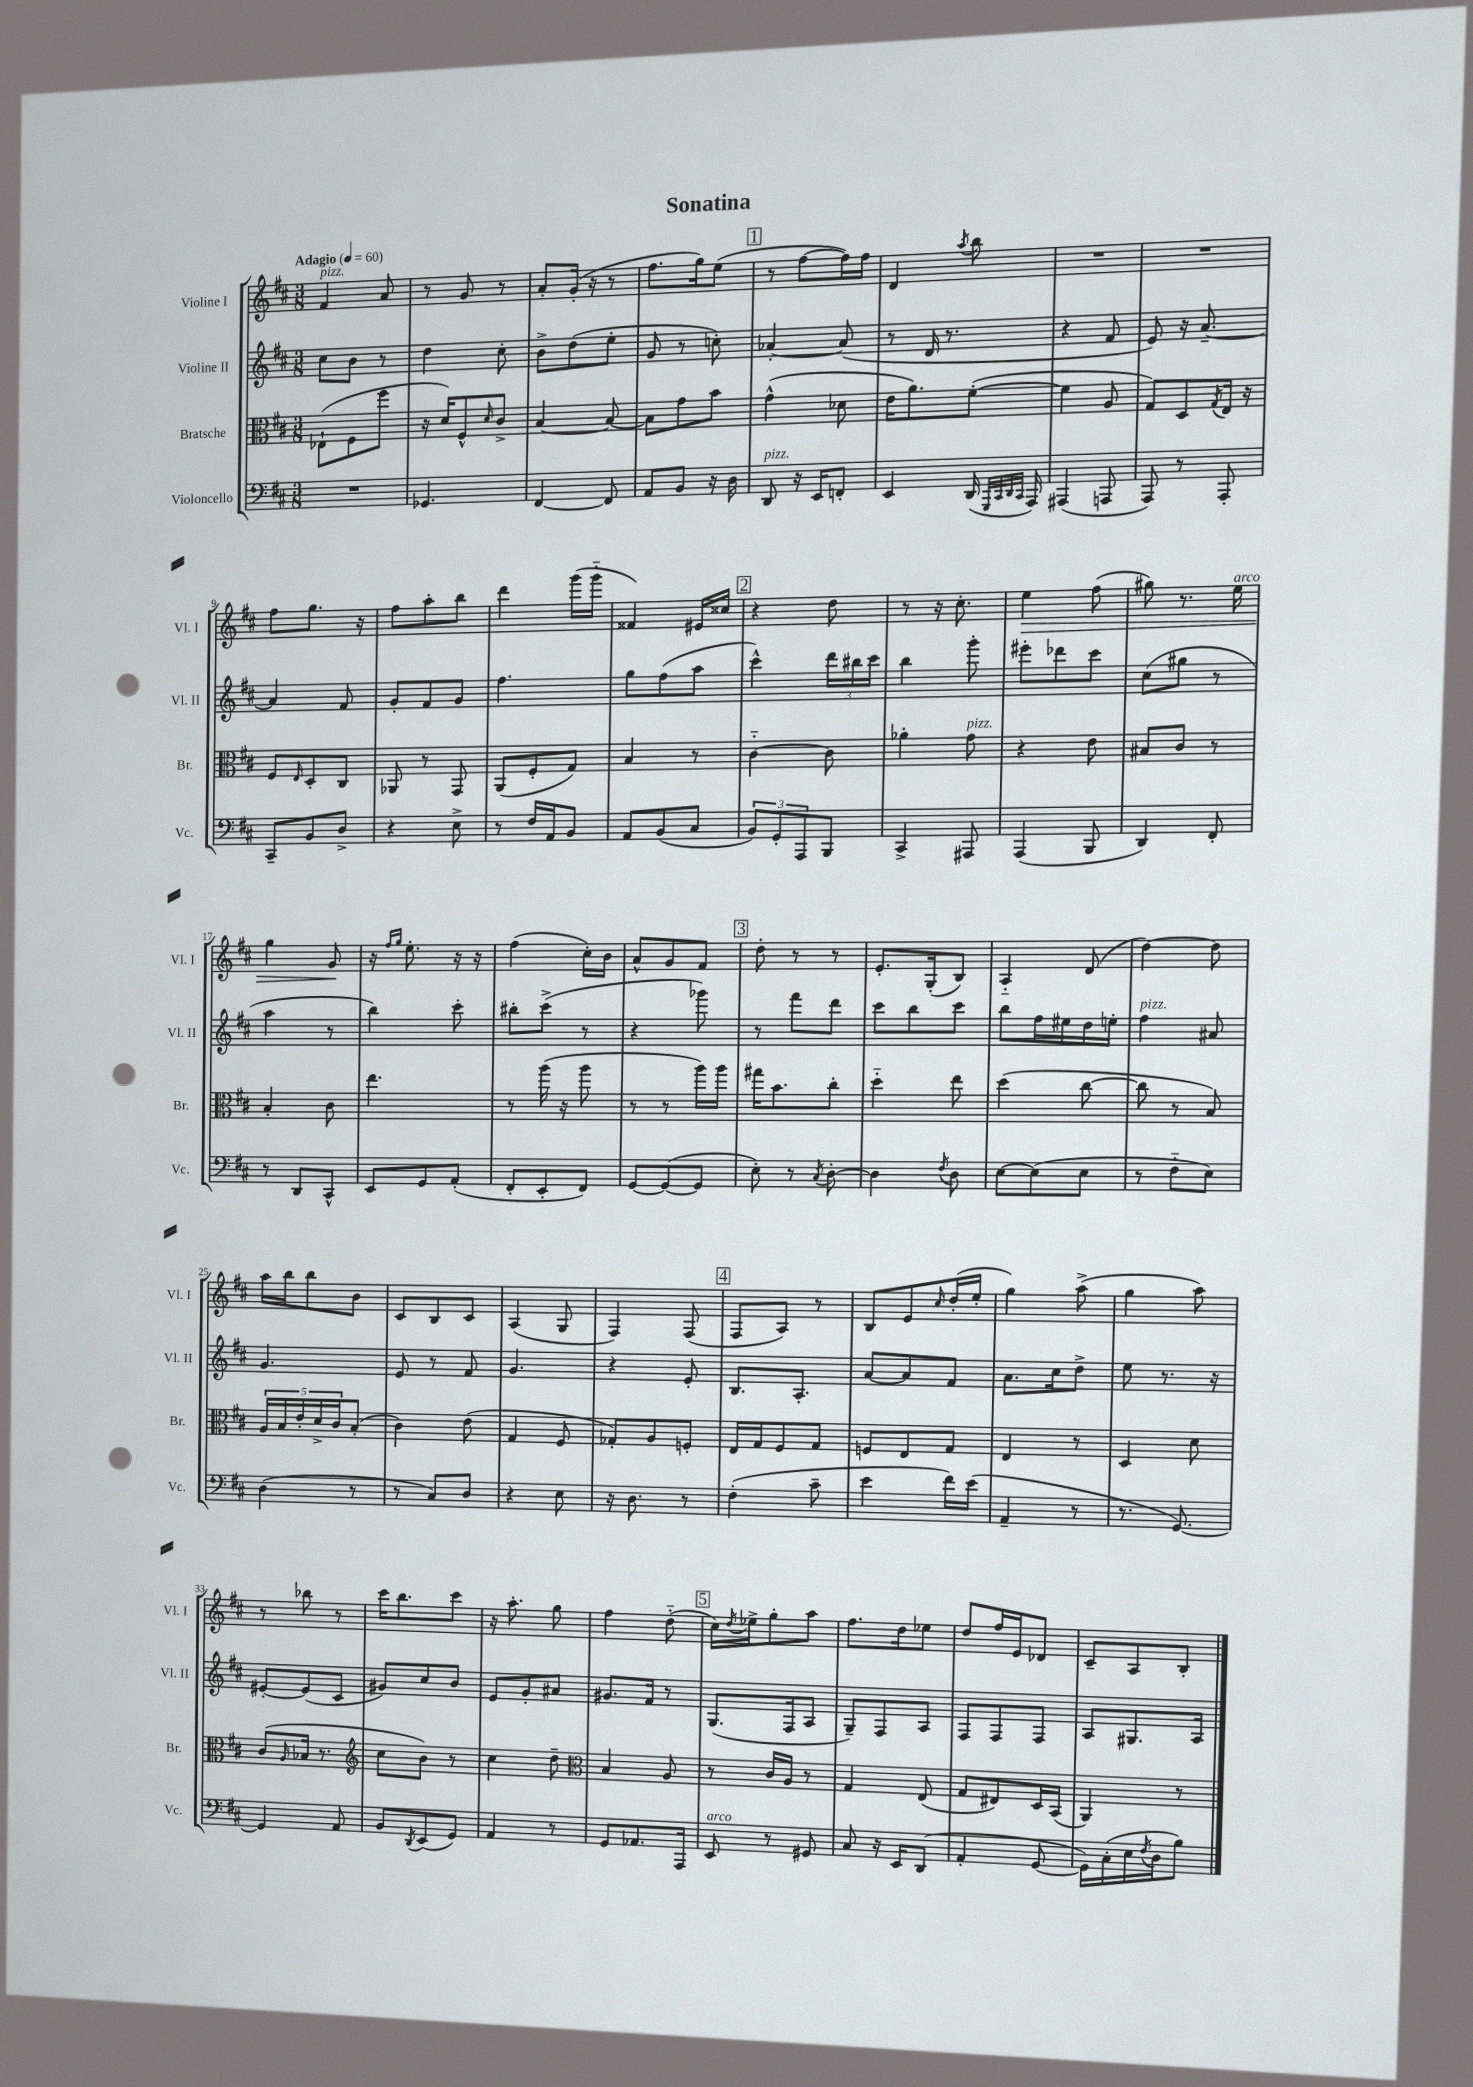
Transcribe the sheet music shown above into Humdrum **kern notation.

**kern	**kern	**kern	**kern
*staff4	*staff3	*staff2	*staff1
*clefF4	*clefC3	*clefG2	*clefG2
*k[f#c#]	*k[f#c#]	*k[f#c#]	*k[f#c#]
*M3/8	*M3/8	*M3/8	*M3/8
*MM60	*MM60	*MM60	*MM60
4.r	(8E-`	8cc#	4f#
.	8F#	8b	.
.	8ff#	8r	8a
=	=	=	=
4.GG-	16r	4dd	8r
.	16d)	.	.
.	8F#^^	.	8g
.	16qqd	.	.
.	8c#^	8cc#'	8r
=	=	=	=
[4FF#	[4B	8b^	8a'
.	.	(8dd	(16g'
.	.	.	16r
8FF#]	8B_	8ee'	8r
=	=	=	=
8AA	8B]	8g	8.ff#
8BB	8g	8r	.
.	.	.	16gg)
16r	8b	8cc')	(8ee
16D	.	.	.
=	=	=	=
8DD	(4g^^	[4a-'	8r
16r	.	.	[8ff#
16EE	.	.	.
8FF'	8d-	(8a-]	16ff#])
.	.	.	16ff#
=	=	=	=
4EE	16e	8r	4d
.	8.a)	.	.
.	.	16d	.
.	.	8.r	.
.	.	.	8qaa
(16DD	([8f#'	.	8bb
32qqGGG	.	.	.
32qqCC#	.	.	.
32qqDD	.	.	.
32qqCC#	.	.	.
16AAA)	.	.	.
=	=	=	=
(4AAA#	4f#]	4r	4.r
8AAA	8A	8f#	.
=	=	=	=
8AAA)	8G)	8e)	4.r
8r	8D	16r	.
.	.	[8.a~	.
.	8qG	.	.
8AAA'	16E	.	.
.	16r	.	.
=	=	=	=
8CC#~	8F#	4a]	8ff#
.	16qqE	.	.
8BB	8D'	.	8.gg
8D^	8C#	8f#	.
.	.	.	16r
=	=	=	=
4r	8AA-	8g'	8ff#
.	8r	8f#	8aa'
8E^	8GG	8g	8bb
=	=	=	=
8r	(8AA	4.ff#	4ddd
16F#	8F#'	.	.
16AA	.	.	.
8BB	8G)	.	(16ggg
.	.	.	16ggg'~
=	=	=	=
8AA	4B	8gg	4f##)
(8BB	.	(8ff#	.
8C#	8r	8aa	16e#
.	.	.	16cc##
=	=	=	=
12BB)	[4c#'~	4ccc#^^)	4r
12GG'	.	.	.
12AAA	.	.	.
8BBB	8c#]	24ddd	8dd
.	.	24bb#	.
.	.	24ccc#	.
=	=	=	=
4CC#^	4a-'	4bb	8r
.	.	.	16r
.	.	.	8.cc#'
8AAA#	8g	8ggg'	.
=	=	=	=
(4AAA	4r	8eee#'	4ee
.	.	8ddd-	.
8BBB	8e	8ccc#	(8ff#
=	=	=	=
4DD)	8B#	(8cc#	8gg#)
.	8c#	8gg#	8.r
8FF#'	8r	8r	.
.	.	.	16ee
=	=	=	=
8r	4B'	4aa	4gg
8DD	.	.	.
8CC#^^	8c#	8r	8g
=	=	=	=
8EE	4.ee	4bb)	16r
.	.	.	16qqff#
.	.	.	16qqgg
.	.	.	8.ee'
8GG	.	.	.
(8AA'	.	8ccc#'	16r
.	.	.	16r
=	=	=	=
8FF#'	8r	8bb#'	(4ff#
8EE'	(16aa	(8ccc#^	.
.	16r	.	.
8FF#)	8aa	8r	16cc#')
.	.	.	16b
=	=	=	=
[8GG	8r	4r	8a^^
(8GG_	8r	.	8g
8GG]	16aa)	8ggg-)	8f#
.	16aa	.	.
=	=	=	=
8E')	16gg#	8r	8dd'
.	8.b	.	.
8r	.	8fff#	8r
8qC#	.	.	.
[8D'	8cc#'	8ddd	8r
=	=	=	=
4D]	4dd'~	8ccc#	8.e'
.	.	8bb	.
.	.	.	(16G'
8qF#	.	.	.
8D	8ee	8ccc#	8B)
=	=	=	=
[8E	(4dd	8bb	4A'~
(8E]	.	16ff#	.
.	.	16ee#	.
8E	[8cc#	16dd	(8d
.	.	16ee'	.
=	=	=	=
8r	8cc#]	4ff#	[4dd)
8F#'~	8r	.	.
8E)	8B)	8a#	8dd]
=	=	=	=
(4D	20A	4.g	16aa
.	20B	.	.
.	.	.	16bb
.	20e'	.	.
.	.	.	8bb
.	20d^	.	.
.	20c#	.	.
8r	(8B'	.	8b
=	=	=	=
8r	4c#)	8e	8c#
8C#)	.	8r	8B
8D	(8e	8f#	8c#
=	=	=	=
4r	4G	4.g	(4A
8E	8F#	.	8G
=	=	=	=
16r	8G-')	4r	4F#)
8.D	.	.	.
.	8A	.	.
8r	8F'	8e'	(8F#
=	=	=	=
(4F#'	16E	8.B	8F#
.	16G	.	.
.	8F#	.	8A)
.	.	8.A'	.
8c#~	8G	.	8r
=	=	=	=
4e	8F	[8a	8B
.	8E	8a]	8e
.	.	.	16qqcc#
16f#)	8G	8f#	(16dd'
(16e	.	.	16ee'
=	=	=	=
4AA~	4E	8.a	4gg)
.	.	16cc#	.
8r	8r	8dd^	(8aa^
=	=	=	=
8.r	4D	8ee	4gg
.	.	8.r	.
[8.GG)	.	.	.
.	8d	.	8aa)
.	.	16r	.
=	=	=	=
4GG]	(8c#	[8e#'	8r
.	16qqA	.	.
.	16B-	(8e#]	8bb-
.	8.r	.	.
8AA	.	8c#	8r
=	=	=	=
*	*clefG2	*	*
8BB	8cc#	8g#)	16ccc#
.	.	.	8.bb
8qDD	.	.	.
(8EE	8b)	8cc#	.
8GG)	8r	8b	8ccc#
=	=	=	=
4AA	4cc#	8e	16r
.	.	.	8.aa'
.	.	8g'	.
8r	8dd~	8a#	8gg
=	=	=	=
*	*clefC3	*	*
8GG	4B	8.g#	4ff#
8.AA-	.	.	.
.	.	16f#	.
.	8A	8r	(8dd'~
16AAA	.	.	.
=	=	=	=
8EE	8r	(8.G	16cc#)
.	.	.	8qdd
.	.	.	16ee-^
8r	16c#	.	8gg'
.	16A	16F#	.
8GG#	8r	8A	8aa
=	=	=	=
8C#	4G	8G~)	8.ff#
16r	.	8F#	.
16EE	.	.	16dd
(8DD	(8E	8A	8ee-
=	=	=	=
4AA'	8G	8F#	8dd
.	8E#)	8F#	16ff#
.	.	.	16e
[8GG	16D	8F#	8d-
.	(16BB	.	.
=	=	=	=
16GG])	4AA)	8A	8c#~
(16C#'	.	.	.
16E	.	8.G#	8A
8qF#	.	.	.
16D	.	.	.
8B)	8r	.	8B'
.	.	16A	.
==	==	==	==
*-	*-	*-	*-
